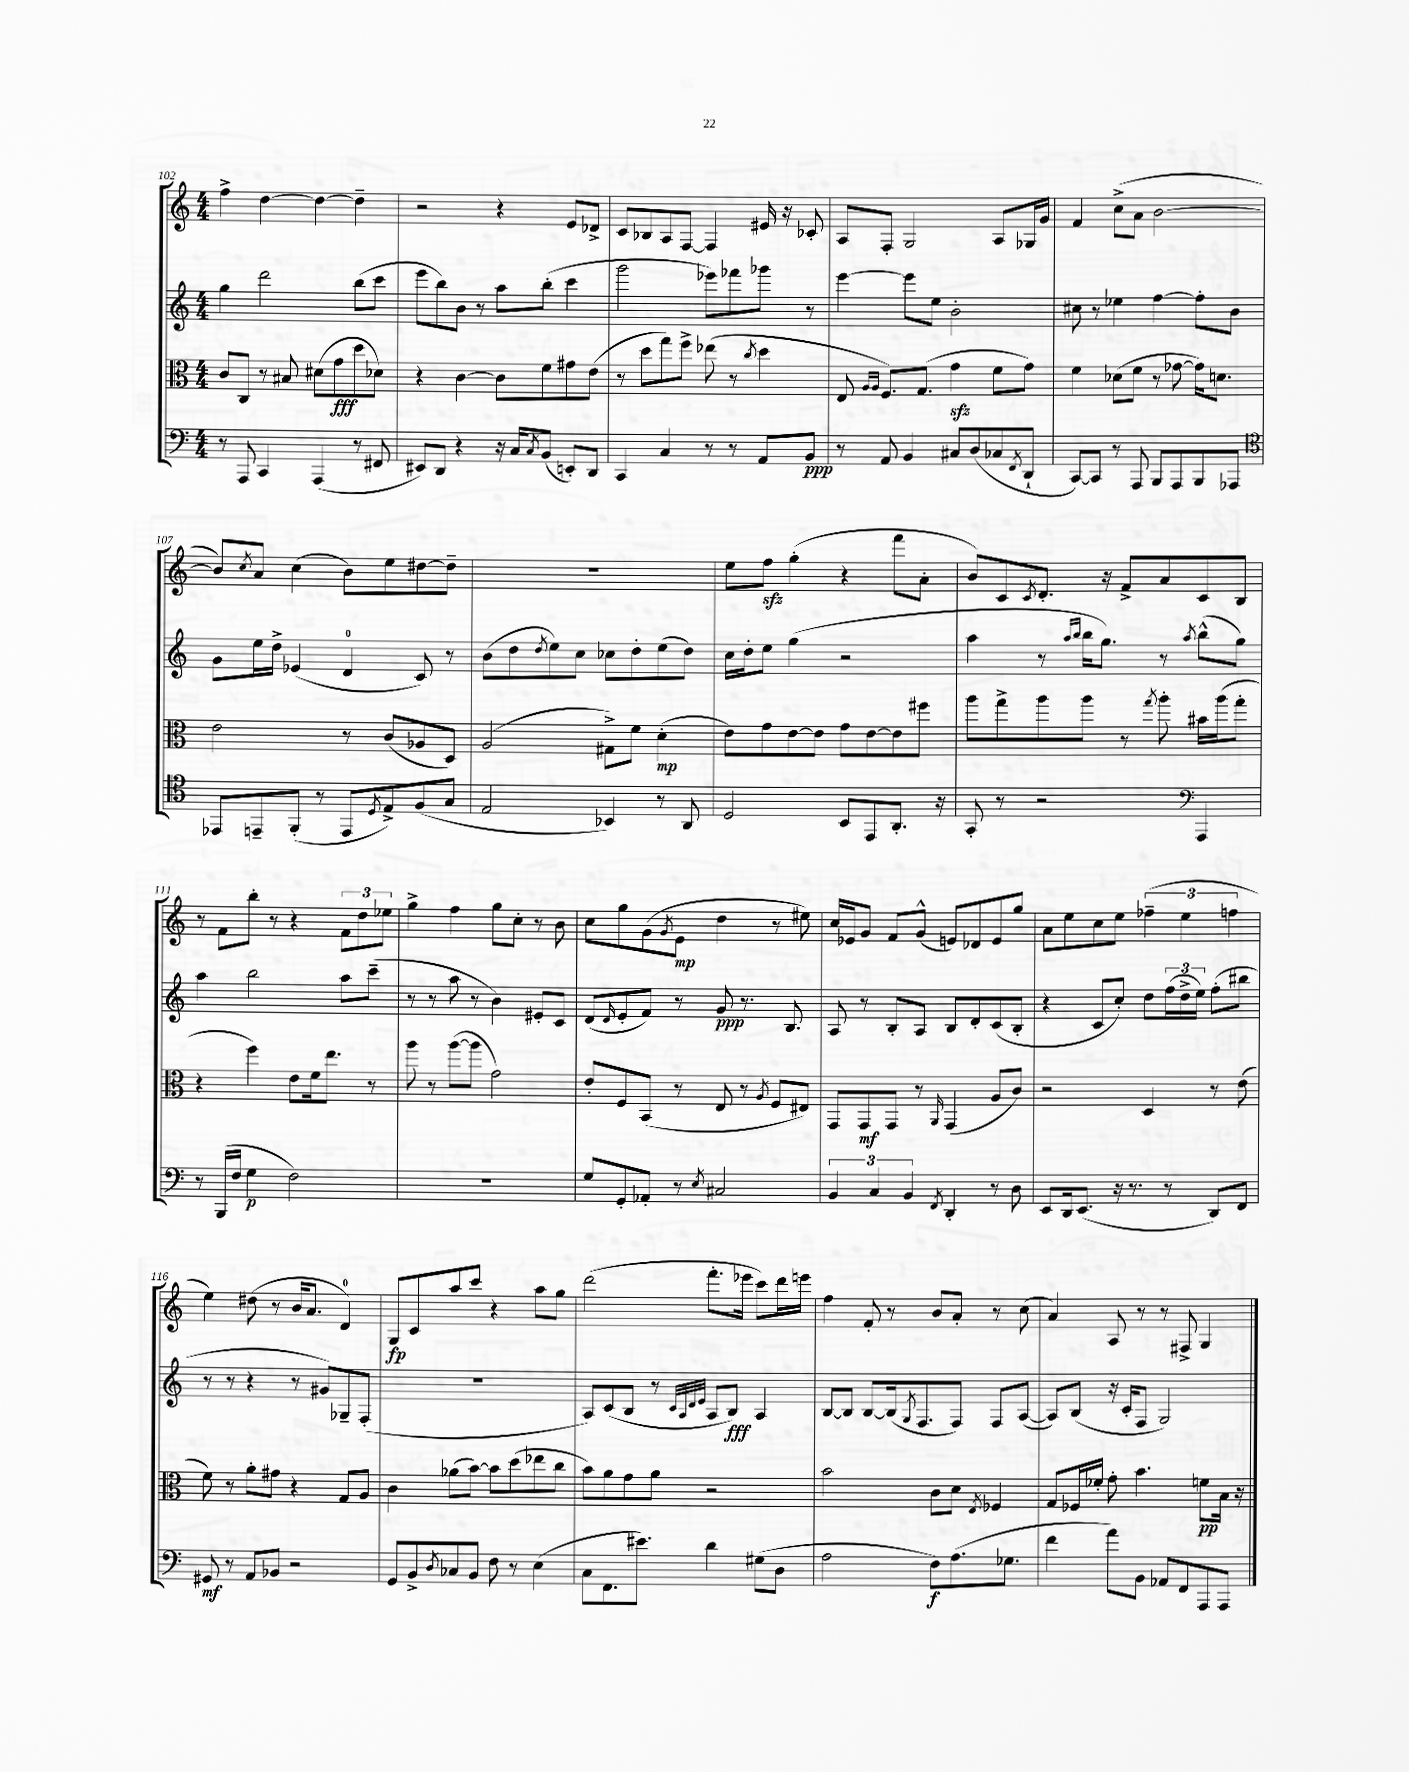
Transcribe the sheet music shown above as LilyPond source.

<<
\new StaffGroup <<
\new Staff = "s0" {
    \clef treble \key c \major \numericTimeSignature \time 4/4
    f''4-> d''4~ d''4~ d''4-- |
    r2 r4 e'8 des'8-> |
    c'8 bes8 a8 f8~ f4 eis'16 r16 ces'8-. |
    a8 f8-. g2 a8 ges16 g'16 |
    f'4 c''8->( a'8 b'2~ |
    b'8) \acciaccatura { c''8 } a'8 c''4( b'8) e''8 dis''8~ dis''8-- |
    R1 |
    e''8 f''8\sfz g''4-.( r4 f'''8 a'8-. |
    b'8) c'8 \acciaccatura { c'8 } d'8.-. r16 f'8-> a'8 c'8 b8 |
    r8 f'8 b''8-. r8 r4 \tuplet 3/2 { f'8 d''8 ees''8 } |
    g''4-> f''4 g''8 c''8-. r8 b'8 |
    c''8 g''8 g'8( \acciaccatura { g'8 } e'8\mp d''4 r8 eis''8) |
    c''16 ees'16 g'8 f'8 g'8-^( e'8) des'8 e'8 g''8 |
    a'8 e''8 c''8 e''8 \tuplet 3/2 { fes''4--( e''4 f''4 } |
    e''4) dis''8( r8 b'16 a'8. d'4-0) |
    g8\fp c'8 a''8 c'''8 r4 a''8 g''8 |
    d'''2( f'''8.-. ees'''16 c'''8) d'''16 e'''16 |
    f''4 f'8-. r8 b'8 a'8-. r8 c''8( |
    a'4) a8 r8 r8 fis8-> g4 \bar "|." |
}
\new Staff = "s1" {
    \clef treble \key c \major \numericTimeSignature \time 4/4
    g''4 d'''2 b''8( c'''8 |
    e'''8 b''8) b'8 r8 a''8 b''8-.( c'''4 |
    g'''2 ees'''8) fes'''8 ges'''8 r8 |
    e'''4~ e'''8 e''8 b'2-. |
    cis''8 r8 ees''4 f''4~ f''8-. b'8 |
    g'8 e''16 d''16-> ees'4( d'4-0 c'8) r8 |
    b'8( d''8 \acciaccatura { d''8 } e''8) c''8 ces''8 d''8-. e''8( d''8) |
    c''16 d''16-. e''8 g''4( r2 |
    a''4 r8 \grace { a''16 b''16 } b''16 g''8.) r8 \acciaccatura { a''8 } b''8-^( g''8) |
    a''4 b''2 a''8 c'''8--( |
    r8 r8 a''8 r8 b'4) eis'8-. c'8 |
    d'8( \grace { d'16 } e'8-. f'8) r8 g'8\ppp r8. b8. |
    a8 r8 b8-. a8 b8 d'8-. c'8( b8-. |
    r4 c'8 c''8-.) d''8 \tuplet 3/2 { f''16( d''16-> e''16) } f''8-.( bis''8 |
    r8 r8 r4 r8 gis'8) ges8-- f8-.( |
    R1 |
    a8) c'8( b8 r8 \grace { c'32 a32 d'32 e'32 } a8 b8\fff) a4 |
    b8~ b8 b8~ b16( \acciaccatura { g8 } f8. f8) f8 a8~( |
    a8) b8( r16 c'16-. f8 g2) \bar "|." |
}
\new Staff = "s2" {
    \clef alto \key c \major \numericTimeSignature \time 4/4
    c'8 c8 r8 bis8 dis'8( g'8\fff d''8 des'8) |
    r4 c'4~ c'8 f'8 gis'8 e'8( |
    r8 d''8 g''8) f''8-> ees''8( r8 \acciaccatura { c''8 } d''4 |
    e8 \grace { a16 a16 } f8.) g8.( g'4\sfz f'8 g'8) |
    f'4 des'8( f'8 r8 ges'8~ ges'16) d'8. |
    e'2 r8 c'8( aes8 d8) |
    a2( gis8->) f'8 d'4-.\mp( |
    e'8) g'8 e'8~ e'8 g'8 e'8~ e'8 fis''8 |
    a''8 g''8-> a''8 a''8 r8 \acciaccatura { g''8 } a''8-. bis'16 a''16( g''8-. |
    r4 f''4) e'8 f'16 e''8. r8 |
    a''8 r8 a''8~( a''8 g'2) |
    e'8-. f8 b,8( r8 e8 r8 \acciaccatura { a8 } f8 eis8) |
    g,8 g,8\mf g,8 r8 \grace { a,16 } g,4( a8 c'8) |
    r2 d4 r8 e'8( |
    f'8) r8 a'8-. gis'8 r4 g8 a8 |
    c'4 aes'8( b'8~) b'8 d''8( ees''8 c''8 |
    b'8) a'8 g'8 a'8 r2 |
    b'2 c'8 d'8 \acciaccatura { e8 } fes4 |
    g8 fes16 fes'16-. g'8-. b'4. f'8\pp b16 r16 \bar "|." |
}
\new Staff = "s3" {
    \clef bass \key c \major \numericTimeSignature \time 4/4
    r8 a,,8 c,4 a,,4( r8 fis,8 |
    eis,8) d,8 r4 r16 c16 \acciaccatura { c8 } b,8( e,8-.) d,8 |
    c,4 c4 r8 r8 a,8 b,8\ppp |
    r8 a,8 b,4 cis8 d8( ces8 \acciaccatura { f,8 } d,8-! |
    c,8~) c,8 r8 a,,8 b,,8 a,,8 b,,8 aes,,8 |
    \clef tenor ees,8 e,8-- f,8-.( r8 e,8 \acciaccatura { d8 } e8->) f8( g8 |
    e2 bes,4) r8 a,8 |
    d2 b,8 e,8 a,8.-. r16 |
    g,8-. r8 r2 \clef bass a,,4 |
    r8 b,,16( f16 g4\p f2) |
    R1 |
    g8 g,8-. aes,8-. r8 \acciaccatura { e8 } cis2 |
    \tuplet 3/2 { b,4 c4 b,4 } \acciaccatura { f,8 } d,4-. r8 d8 |
    e,8 d,16 e,8.( r16 r8. r8 d,8) f,8 |
    gis,8\mf r8 a,8 bes,8 r2 |
    g,8 b,8-> \acciaccatura { d8 } ces8 b,8 f8 r8 e4( |
    c8 f,8. eis'8.) d'4 gis8( d8 |
    a2 f8\f) a8.( ges8. |
    f'4 a'8) b,8 aes,8 f,8 a,,8 a,,8 \bar "|." |
}
>>
>>
\layout { \context { \Score currentBarNumber = #102 } }
